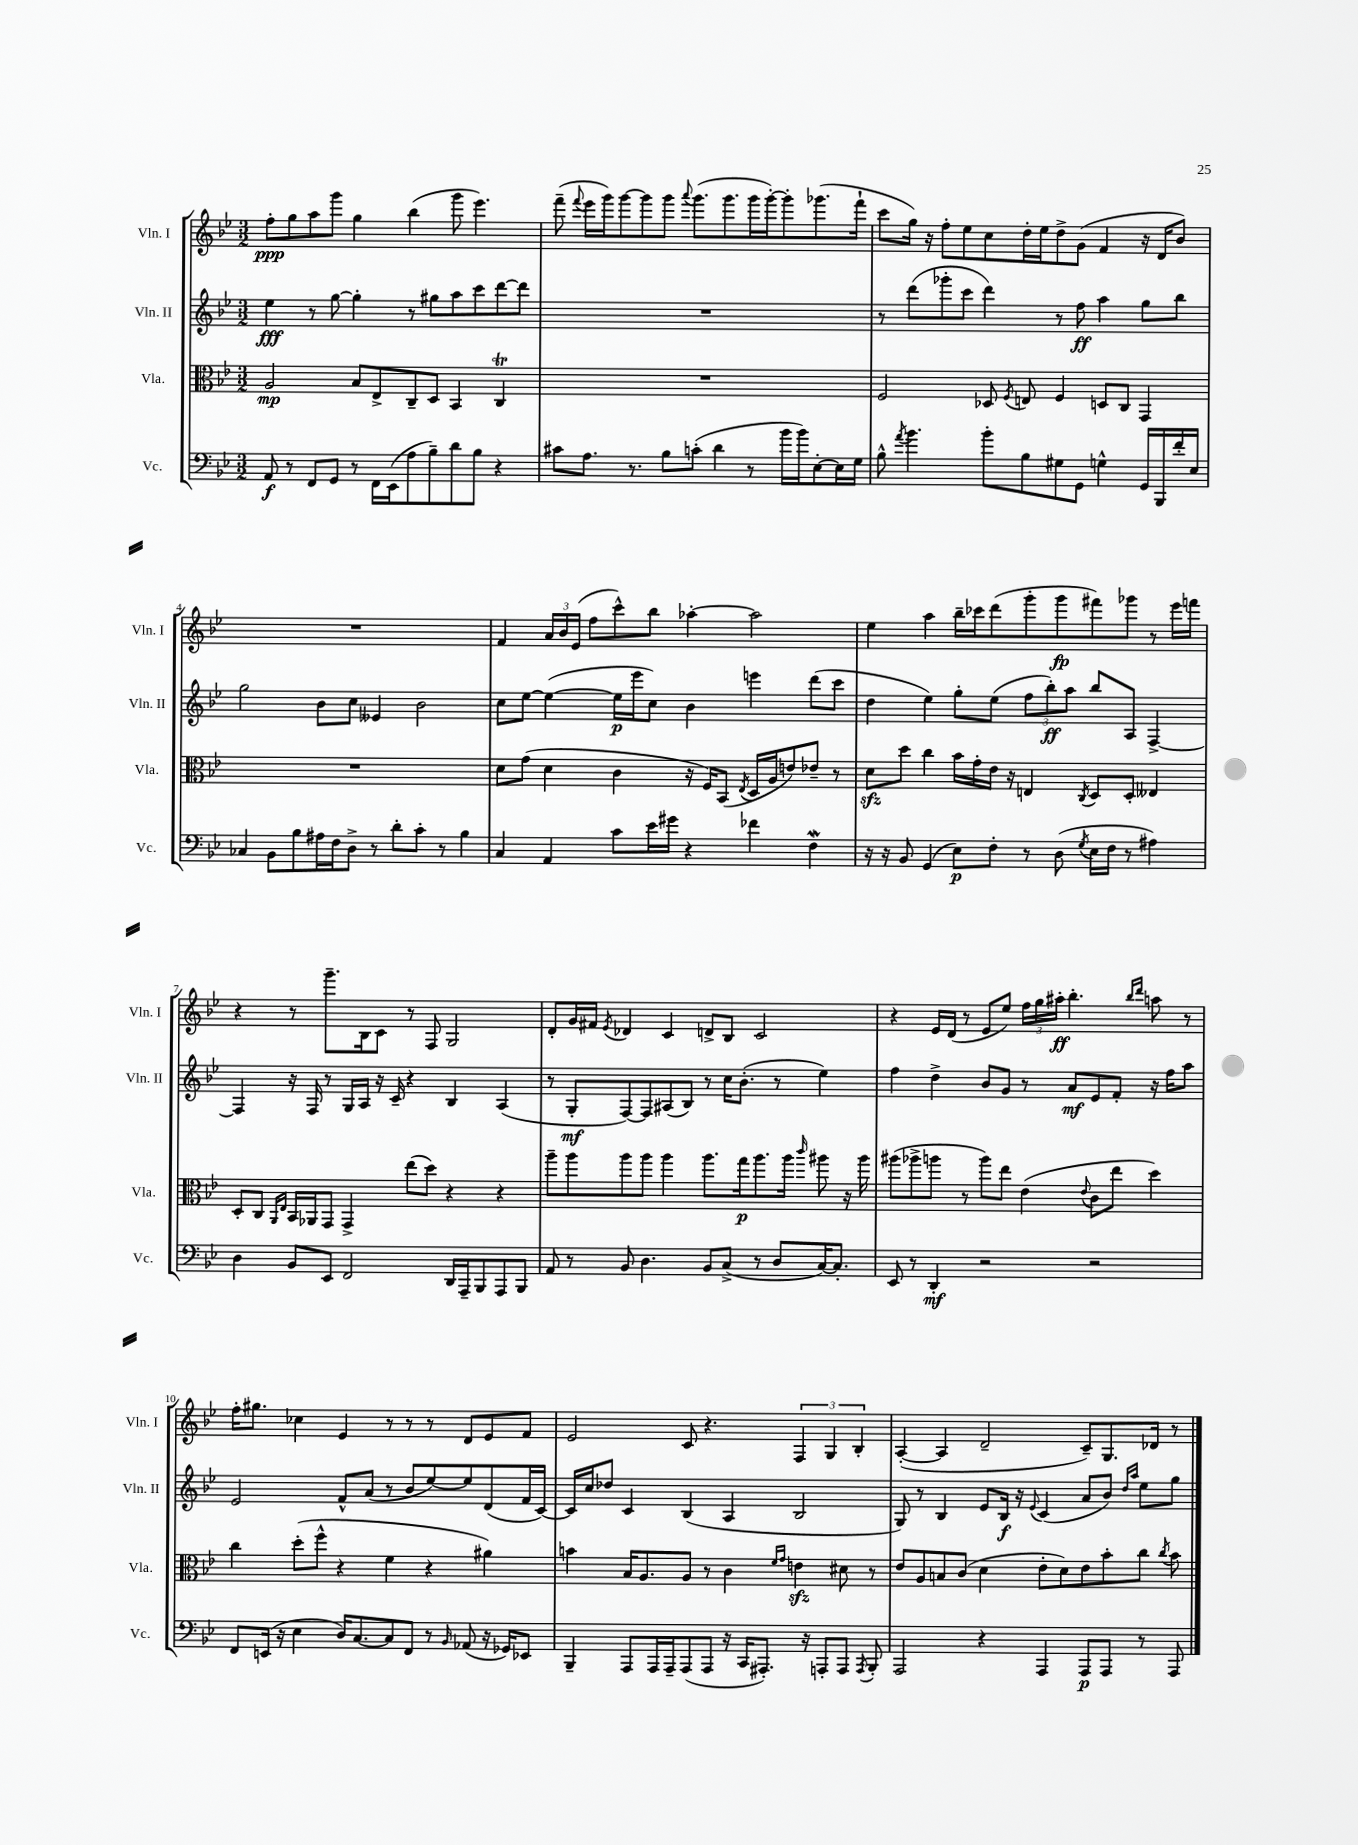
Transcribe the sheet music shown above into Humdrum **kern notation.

**kern	**dynam	**kern	**dynam	**kern	**dynam	**kern	**dynam
*part4	*part4	*part3	*part3	*part2	*part2	*part1	*part1
*staff4	*staff4	*staff3	*staff3	*staff2	*staff2	*staff1	*staff1
*I"Vc.	*	*I"Vla.	*	*I"Vln. II	*	*I"Vln. I	*
*I'Vc.	*	*I'Vla.	*	*I'Vln. II	*	*I'Vln. I	*
*clefF4	*	*clefC3	*	*clefG2	*	*clefG2	*
*k[b-e-]	*	*k[b-e-]	*	*k[b-e-]	*	*k[b-e-]	*
*M3/2	*	*M3/2	*	*M3/2	*	*M3/2	*
=1	=1	=1	=1	=1	=1	=1	=1
8AA/	f	2A/	mp	4ee-\	fff	8ff'\L	ppp
8r	.	.	.	.	.	8gg\	.
8FF/L	.	.	.	8r	.	8aa\	.
8GG/J	.	.	.	[8gg\	.	8ggg\J	.
8r	.	8B-/L	.	4gg'\]	.	4gg\	.
16FF\LL	.	8E-^/	.	.	.	.	.
(16EE-\J	.	.	.	.	.	.	.
8A\	.	8C~/	.	8r	.	(4bb-\	.
8B-~\)	.	8D/J	.	8gg#X\L	.	.	.
8d\	.	4BB-/	.	8aa\	.	8ggg\	.
8B-\J	.	.	.	8ccc\	.	4.eee-\)	.
4r	.	4CT/	.	[8ddd\	.	.	.
.	.	.	.	8ddd\J]	.	.	.
=2	=2	=2	=2	=2	=2	=2	=2
8c#X\L	.	1.r	.	1.r	.	(8fff~\	.
.	.	.	.	.	.	8qqfff/	.
8.A\J	.	.	.	.	.	16eee-\LL	.
.	.	.	.	.	.	16ggg\J)	.
.	.	.	.	.	.	[8ggg\	.
8.r	.	.	.	.	.	.	.
.	.	.	.	.	.	8ggg\]	.
8B-\L	.	.	.	.	.	8ggg\J	.
.	.	.	.	.	.	8qqaaa/	.
(8cn'\J	.	.	.	.	.	(8.ggg\L	.
4d\	.	.	.	.	.	.	.
.	.	.	.	.	.	8.ggg\	.
8r	.	.	.	.	.	16ggg\L	.
.	.	.	.	.	.	[16ggg'\J)	.
16b-\LL	.	.	.	.	.	8ggg'\]	.
16b-\J)	.	.	.	.	.	.	.
[8E-'\	.	.	.	.	.	(8.ggg-X\	.
16E-\L]	.	.	.	.	.	.	.
16G\JJ	.	.	.	.	.	16fff`\Jk	.
=3	=3	=3	=3	=3	=3	=3	=3
8B-^^\	.	2F/	.	8r	.	8ccc\L	.
8qa/	.	.	.	.	.	.	.
4.b-\	.	.	.	(8ddd\L	.	16gg\Jk)	.
.	.	.	.	.	.	16r	.
.	.	.	.	8ggg-X'\	.	8ff'\L	.
.	.	.	.	8ccc\J	.	8ee-\	.
8b-'\L	.	8D-X/	.	4ddd\)	.	8cc\	.
.	.	8qF/	.	.	.	.	.
8B-\	.	8En/	.	.	.	16dd'\L	.
.	.	.	.	.	.	16ee-\J	.
8G#X\	.	4F/	.	8r	.	8dd^\	.
8GG\J	.	.	.	8ff\	ff	(8g\J	.
4Gn^^\	.	8Dn/L	.	4aa\	.	4f/	.
.	.	8C/J	.	.	.	.	.
16GG/LL	.	4GG/	.	8gg\L	.	16r	.
16BBB-/	.	.	.	.	.	16d/KL	.
16f'/	.	.	.	8bb-\J	.	8b-/J)	.
16E-/JJ	.	.	.	.	.	.	.
!!LO:LB:g=z
=4	=4	=4	=4	=4	=4	=4	=4
4C-X/	.	1.r	.	2gg\	.	1.r	.
8BB-\L	.	.	.	.	.	.	.
8B-\	.	.	.	.	.	.	.
16A#X\L	.	.	.	8b-\L	.	.	.
16F\J	.	.	.	.	.	.	.
8D^\J	.	.	.	8cc\J	.	.	.
8r	.	.	.	4e--X/	.	.	.
8d'\L	.	.	.	.	.	.	.
8c'\J	.	.	.	2b-\	.	.	.
8r	.	.	.	.	.	.	.
4B-\	.	.	.	.	.	.	.
=5	=5	=5	=5	=5	=5	=5	=5
4C/	.	8d\L	.	8cc\L	.	4f/	.
.	.	(8g\J	.	[8ee-\J	.	.	.
4AA/	.	4d\	.	(4ee-\_	.	24a/LL	.
.	.	.	.	.	.	24b-/	.
.	.	.	.	.	.	(24e-/JJ	.
.	.	.	.	.	.	8ff\L	.
8c\L	.	4c\	.	16ee-\LL]	p	8ccc^^\)	.
.	.	.	.	16eee-\J	.	.	.
16e-\L	.	.	.	8cc\J)	.	8bb-\J	.
16g#X\JJ	.	.	.	.	.	.	.
4r	.	16r	.	4b-\	.	[4aa-X'\	.
.	.	16F/KL)	.	.	.	.	.
.	.	(8BB-/J	.	.	.	.	.
.	.	8qE-/	.	.	.	.	.
4f-X\	.	16D/LL	.	4eeen\	.	2aa-\]	.
.	.	16A/J	.	.	.	.	.
.	.	8en/)	.	.	.	.	.
4FW\	.	8e-X~/J	.	(8ddd\L	.	.	.
.	.	8r	.	8ccc\J	.	.	.
=6	=6	=6	=6	=6	=6	=6	=6
16r	.	8dzz\L	.	4dd\	.	4ee-\	.
16r	.	.	.	.	.	.	.
8BB-/	.	8dd\J	.	.	.	.	.
(4GG/	.	4cc\	.	4ee-\)	.	4aa\	.
8E-\L)	p	16b-\LL	.	8gg'\L	.	16bb-~\LL	.
.	.	16g'\	.	.	.	16ccc-X\J	.
8F'\J	.	16e-\JJ	.	(8ee-\J	.	(8ddd\	.
.	.	16r	.	.	.	.	.
8r	.	4En/	.	12ff\L	.	8ggg'\	.
.	.	.	.	12bb-'\)	ff	.	.
(8D\	.	.	.	.	.	8ggg\	fp
.	.	.	.	12aa\J	.	.	.
8qG/	.	8qC/	.	.	.	.	.
16E-\LL	.	8D/L	.	8bb-/L	.	8fff#X\)	.
16F\JJ	.	.	.	.	.	.	.
8r	.	8D'/J	.	8A/J	.	8ggg-X\J	.
4A#X\)	.	4E--X/	.	[4F^/	.	8r	.
.	.	.	.	.	.	16eee-\LL	.
.	.	.	.	.	.	16fffn\JJ	.
!!LO:LB:g=z
=7	=7	=7	=7	=7	=7	=7	=7
4D\	.	8D'/L	.	4F/]	.	4r	.
.	.	8C/J	.	.	.	.	.
.	.	16qqAA/LL	.	.	.	.	.
.	.	16qqE-/JJ	.	.	.	.	.
8BB-/L	.	16BB-/LL	.	16r	.	8r	.
.	.	16AA-X/J	.	16F/	.	.	.
8EE-/J	.	8GG/J	.	8r	.	8.ggg~\L	.
2FF/	.	4GG^/	.	16G/LL	.	.	.
.	.	.	.	16A/JJ	.	16B-\k	.
.	.	.	.	16r	.	8c\J	.
.	.	.	.	16c~/	.	.	.
.	.	(8ee-\L	.	4r	.	8r	.
.	.	8dd\J)	.	.	.	8F/	.
16DD/LL	.	4r	.	4B-/	.	2G/	.
16AAA~/J	.	.	.	.	.	.	.
8BBB-/	.	.	.	.	.	.	.
8AAA/	.	4r	.	(4A/	.	.	.
8BBB-/J	.	.	.	.	.	.	.
=8	=8	=8	=8	=8	=8	=8	=8
8AA/	.	8aa~\L	.	8r	.	8d'/L	.
8r	.	8aa\	.	8G'/L	mf	16g/L	.
.	.	.	.	.	.	16f#X/JJ	.
.	.	.	.	.	.	8qe-/	.
8BB-/	.	8aa\	.	[8F/)	.	4d-X/	.
4.D\	.	8aa\J	.	8F/]	.	.	.
.	.	4aa\	.	(8A#X/	.	4c/	.
.	.	.	.	8B-/J)	.	.	.
8BB-/L	.	8.aa\L	.	8r	.	8dn^/L	.
(8C^/J	.	.	.	16cc\KL	.	8B-/J	.
.	.	16gg\k	p	(8.b-'\J	.	.	.
8r	.	8.aa\	.	.	.	2c/	.
8D/L	.	.	.	8r	.	.	.
.	.	16aa\Jk	.	.	.	.	.
.	.	16qqccc/	.	.	.	.	.
[16C/K)	.	8aa#X\	.	4ee-\)	.	.	.
8.C'/J]	.	.	.	.	.	.	.
.	.	16r	.	.	.	.	.
.	.	16aa#\	.	.	.	.	.
=9	=9	=9	=9	=9	=9	=9	=9
8EE-/	.	(8aa#X\L	.	4ff\	.	4r	.
8r	.	8aa-X^\	.	.	.	.	.
4DD'/	mf	8aan\J	.	4dd^\	.	16e-/LL	.
.	.	.	.	.	.	(16d/JJ	.
.	.	8r	.	.	.	8r	.
2r	.	8aa\L)	.	8b-/L	.	8e-/L	.
.	.	8ee-\J	.	8g/J	.	8ee-/J)	.
.	.	(4e-\	.	8r	.	24ff\LL	.
.	.	.	.	.	.	24gg\	.
.	.	.	.	.	.	24aa#X'\JJ	ff
.	.	.	.	8a/L	mf	4.bb-'\	.
.	.	8qqe-/	.	.	.	.	.
2r	.	8c\L	.	8e-/	.	.	.
.	.	8ee-\J	.	8f'/J	.	.	.
.	.	.	.	.	.	16qqbb-/LL	.
.	.	.	.	.	.	16qqddd/JJ	.
.	.	4dd\)	.	16r	.	8aan\	.
.	.	.	.	16ff\KL	.	.	.
.	.	.	.	8aa\J	.	8r	.
!!LO:LB:g=z
=10	=10	=10	=10	=10	=10	=10	=10
8FF/L	.	4cc\	.	2e-/	.	16ff'\KL	.
.	.	.	.	.	.	8.gg#X\J	.
(16EEn/Jk	.	.	.	.	.	.	.
16r	.	.	.	.	.	.	.
4E-\	.	(8dd'\L	.	.	.	4cc-X\	.
.	.	8ff^^\J	.	.	.	.	.
16D/KL)	.	4r	.	8f^^/L	.	4e-/	.
[8.C/	.	.	.	.	.	.	.
.	.	.	.	(8a/J	.	.	.
8C/]	.	4f\	.	8r	.	8r	.
8FF/J	.	.	.	8b-/L	.	8r	.
8r	.	4r	.	[8ee-/)	.	8r	.
16qqBB-/	.	.	.	.	.	.	.
(8AA-X/	.	.	.	8ee-/]	.	8d/L	.
16r	.	4a#X\)	.	(8d/	.	8e-/	.
16GG-X/KL)	.	.	.	.	.	.	.
8EE-X/J	.	.	.	16f/L	.	8f/J	.
.	.	.	.	[16c/JJ)	.	.	.
=11	=11	=11	=11	=11	=11	=11	=11
4BBB-~/	.	4bn\	.	16c/LL]	.	2e-/	.
.	.	.	.	16cc/J	.	.	.
.	.	.	.	8dd-X/J	.	.	.
8AAA/L	.	16B-/KL	.	4c/	.	.	.
.	.	8.A/	.	.	.	.	.
16AAA/L	.	.	.	.	.	.	.
16AAA~/J	.	.	.	.	.	.	.
(8AAA/	.	8A/J	.	(4B-/	.	8c/	.
8AAA/J	.	8r	.	.	.	4.r	.
16r	.	4c\	.	4A/	.	.	.
16CC/KL	.	.	.	.	.	.	.
8.AAA#X'/J)	.	.	.	.	.	.	.
.	.	16qqf/LL	.	.	.	.	.
.	.	16qqg/JJ	.	.	.	.	.
.	.	4enzz\	.	2B-/	.	6F/	.
16r	.	.	.	.	.	.	.
8AAAn'/L	.	.	.	.	.	.	.
.	.	.	.	.	.	6G/	.
8AAA/J	.	8d#X\	.	.	.	.	.
.	.	.	.	.	.	6B-'/	.
8qAAA/	.	.	.	.	.	.	.
8BBB-'/	.	8r	.	.	.	.	.
=12	=12	=12	=12	=12	=12	=12	=12
2AAA/	.	8e-/L	.	8G/)	.	([4A'/	.
.	.	8A/	.	8r	.	.	.
.	.	8Bn/	.	4B-/	.	4A/]	.
.	.	(8c/J	.	.	.	.	.
4r	.	4d\	.	8e-/L	.	2d~/	.
.	.	.	.	16B-/Jk	f	.	.
.	.	.	.	16r	.	.	.
.	.	.	.	8qqe-/	.	.	.
4AAA/	.	8e-'\L	.	(4c/	.	.	.
.	.	8d\)	.	.	.	.	.
8AAA/L	p	8e-\	.	8a/L	.	8c~/L)	.
8AAA/J	.	8b-'\	.	8b-/J)	.	8.G/	.
.	.	.	.	16qqdd/LL	.	.	.
.	.	.	.	16qqaa/JJ	.	.	.
8r	.	8cc\J	.	8ee-\L	.	.	.
.	.	.	.	.	.	16d-X/Jk	.
.	.	8qcc/	.	.	.	.	.
8AAA/	.	8b-\	.	8gg\J	.	8r	.
==	==	==	==	==	==	==	==
*-	*-	*-	*-	*-	*-	*-	*-
